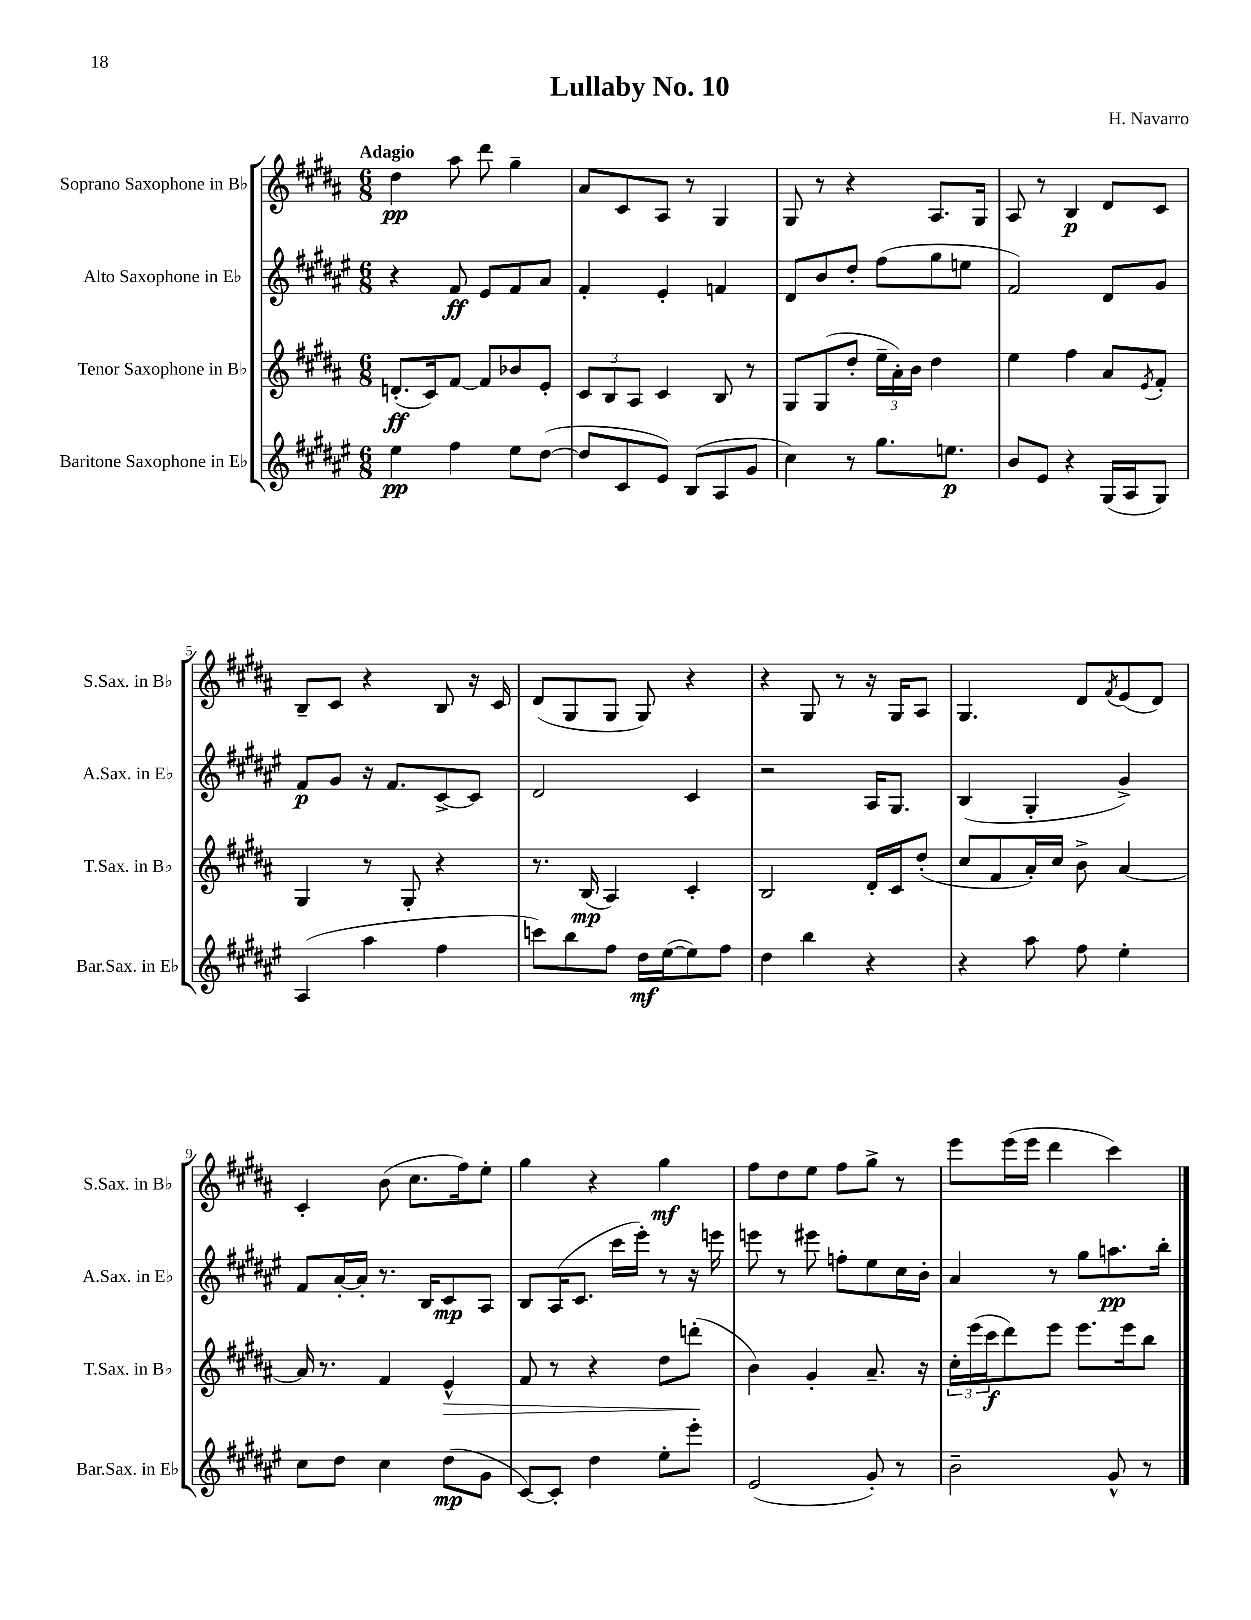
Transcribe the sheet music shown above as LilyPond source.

\header { title = "Lullaby No. 10" composer = "H. Navarro" }
<<
\new StaffGroup <<
\new Staff = "s0" \with { instrumentName = "Soprano Saxophone in Bb" shortInstrumentName = "S.Sax. in Bb" } {
    \clef treble \key b \major \numericTimeSignature \time 6/8 \tempo "Adagio"
    dis''4\pp ais''8 dis'''8 gis''4-- |
    ais'8 cis'8 ais8 r8 gis4 |
    gis8 r8 r4 ais8. gis16 |
    ais8 r8 b4\p dis'8 cis'8 |
    b8-- cis'8 r4 b8 r16 cis'16 |
    dis'8( gis8 gis8 gis8) r4 |
    r4 gis8 r8 r16 gis16 ais8 |
    gis4. dis'8 \acciaccatura { fis'8 } e'8( dis'8) |
    cis'4-. b'8( cis''8. fis''16) e''8-. |
    gis''4 r4 gis''4\mf |
    fis''8 dis''8 e''8 fis''8 gis''8-> r8 |
    e'''8 e'''16( e'''16 dis'''4 cis'''4) \bar "|." |
}
\new Staff = "s1" \with { instrumentName = "Alto Saxophone in Eb" shortInstrumentName = "A.Sax. in Eb" } {
    \clef treble \key fis \major \numericTimeSignature \time 6/8
    r4 fis'8\ff eis'8 fis'8 ais'8 |
    fis'4-. eis'4-. f'4 |
    dis'8 b'8 dis''8-. fis''8( gis''8 e''8 |
    fis'2) dis'8 gis'8 |
    fis'8\p gis'8 r16 fis'8. cis'8~-> cis'8 |
    dis'2 cis'4 |
    r2 ais16 gis8. |
    b4( gis4-. gis'4->) |
    fis'8 ais'16~-. ais'16-. r8. b16 cis'8\mp ais8 |
    b8 ais16( cis'8. cis'''16 eis'''16-.) r8 r16 e'''16 |
    e'''8 r8 eis'''8 f''8-. eis''8 cis''16 b'16-. |
    ais'4 r8 gis''8 a''8.\pp b''16-. \bar "|." |
}
\new Staff = "s2" \with { instrumentName = "Tenor Saxophone in Bb" shortInstrumentName = "T.Sax. in Bb" } {
    \clef treble \key b \major \numericTimeSignature \time 6/8
    d'8.-.\ff( cis'16) fis'8~ fis'8 bes'8 e'8-. |
    \tuplet 3/2 { cis'8 b8 ais8 } cis'4 b8 r8 |
    gis8 gis8( dis''8-. \tuplet 3/2 { e''16-- ais'16-.) b'16 } dis''4 |
    e''4 fis''4 ais'8 \acciaccatura { e'8 } fis'8-. |
    gis4 r8 gis8-. r4 |
    r8. b16\mp( ais4) cis'4-. |
    b2 dis'16-. cis'16 dis''8-.( |
    cis''8 fis'8 ais'16-.) cis''16 b'8-> ais'4~ |
    ais'16 r8. fis'4 e'4-^\> |
    fis'8 r8 r4 dis''8 d'''8-.\!( |
    b'4) gis'4-. ais'8.-- r16 |
    \tuplet 3/2 { cis''16-. e'''16( cis'''16\f } dis'''8) e'''8 e'''8. e'''16 b''8 \bar "|." |
}
\new Staff = "s3" \with { instrumentName = "Baritone Saxophone in Eb" shortInstrumentName = "Bar.Sax. in Eb" } {
    \clef treble \key fis \major \numericTimeSignature \time 6/8
    eis''4\pp fis''4 eis''8 dis''8~( |
    dis''8 cis'8 eis'8) b8( ais8 gis'8 |
    cis''4) r8 gis''8. e''8.\p |
    b'8 eis'8 r4 gis16( ais16 gis8) |
    ais4( ais''4 fis''4 |
    c'''8) b''8 fis''8 dis''16\mf eis''16~( eis''8) fis''8 |
    dis''4 b''4 r4 |
    r4 ais''8 fis''8 eis''4-. |
    cis''8 dis''8 cis''4 dis''8\mp( gis'8 |
    cis'8~) cis'8-. dis''4 eis''8-. eis'''8-. |
    eis'2( gis'8-.) r8 |
    b'2-- gis'8-^ r8 \bar "|." |
}
>>
>>
